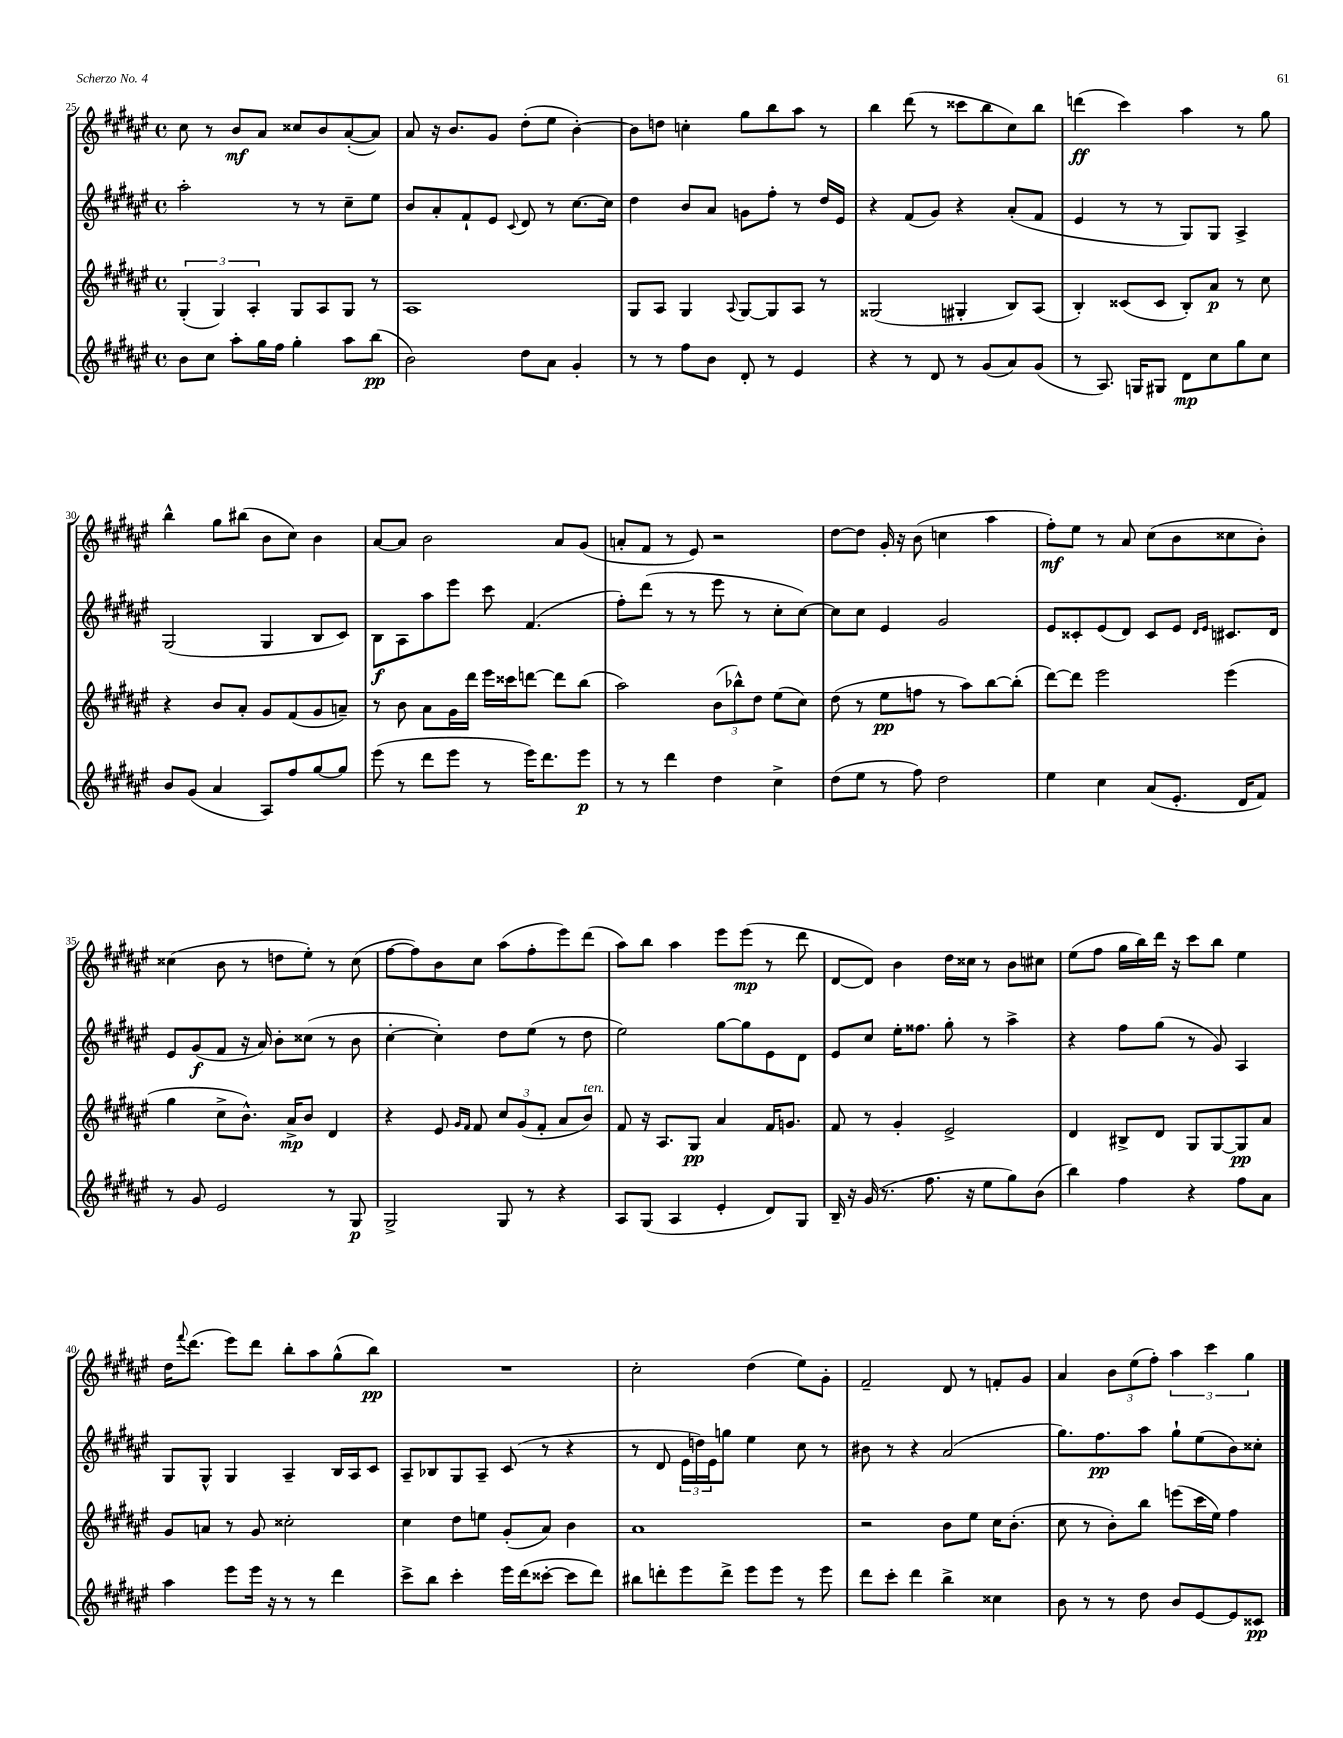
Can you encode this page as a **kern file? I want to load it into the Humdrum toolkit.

**kern	**dynam	**kern	**dynam	**kern	**dynam	**kern	**dynam
*part4	*part4	*part3	*part3	*part2	*part2	*part1	*part1
*staff4	*staff4	*staff3	*staff3	*staff2	*staff2	*staff1	*staff1
*clefG2	*	*clefG2	*	*clefG2	*	*clefG2	*
*k[f#c#g#d#a#e#]	*	*k[f#c#g#d#a#e#]	*	*k[f#c#g#d#a#e#]	*	*k[f#c#g#d#a#e#]	*
*M4/4	*	*M4/4	*	*M4/4	*	*M4/4	*
*met(c)	*	*met(c)	*	*met(c)	*	*met(c)	*
=25	=25	=25	=25	=25	=25	=25	=25
8b\L	.	(6G#'/	.	2aa#'\	.	8cc#\	.
8cc#\J	.	.	.	.	.	8r	.
.	.	6G#/)	.	.	.	.	.
8aa#'\L	.	.	.	.	.	8b/L	mf
.	.	6A#'/	.	.	.	.	.
16gg#\L	.	.	.	.	.	8a#/J	.
16ff#\JJ	.	.	.	.	.	.	.
4gg#'\	.	8G#/L	.	8r	.	8cc##X/L	.
.	.	8A#/	.	8r	.	8b/	.
8aa#\L	.	8G#/J	.	8cc#~\L	.	([8a#'/	.
(8bb\J	pp	8r	.	8ee#\J	.	8a#/J])	.
=26	=26	=26	=26	=26	=26	=26	=26
2b\)	.	1A#	.	8b/L	.	8a#/	.
.	.	.	.	8a#'/	.	16r	.
.	.	.	.	.	.	8.b/L	.
.	.	.	.	8f#`/	.	.	.
.	.	.	.	8e#/J	.	8g#/J	.
.	.	.	.	8qqc#/	.	.	.
8dd#\L	.	.	.	8d#/	.	(8dd#'\L	.
8a#\J	.	.	.	8r	.	8ee#\J	.
4g#'/	.	.	.	[8.cc#\L	.	[4b'\)	.
.	.	.	.	16cc#\Jk]	.	.	.
=27	=27	=27	=27	=27	=27	=27	=27
8r	.	8G#/L	.	4dd#\	.	8b\L]	.
8r	.	8A#/J	.	.	.	8ddn\J	.
8ff#\L	.	4G#/	.	8b/L	.	4ccn'\	.
8b\J	.	.	.	8a#/J	.	.	.
.	.	8qqA#/	.	.	.	.	.
8d#'/	.	[8G#/L	.	8gn\L	.	8gg#\L	.
8r	.	8G#/]	.	8ff#'\J	.	8bb\	.
4e#/	.	8A#/J	.	8r	.	8aa#\J	.
.	.	8r	.	16dd#/LL	.	8r	.
.	.	.	.	16e#/JJ	.	.	.
=28	=28	=28	=28	=28	=28	=28	=28
4r	.	(2G##X/	.	4r	.	4bb\	.
8r	.	.	.	(8f#/L	.	(8ddd#\	.
8d#/	.	.	.	8g#/J)	.	8r	.
8r	.	4G#X'/	.	4r	.	8ccc##X\L	.
(8g#/L	.	.	.	.	.	8bb\	.
8a#/)	.	8B/L)	.	(8a#'/L	.	8cc#\)	.
(8g#/J	.	(8A#/J	.	8f#/J	.	8bb\J	.
=29	=29	=29	=29	=29	=29	=29	=29
8r	.	4B'/)	.	4e#/	.	(4dddn\	ff
8.A#/)	.	.	.	.	.	.	.
.	.	(8c##X/L	.	8r	.	4ccc#\)	.
16Gn/KL	.	.	.	.	.	.	.
8G#X/J	.	8c##/J	.	8r	.	.	.
8d#\L	mp	8B'/L)	.	8G#/L)	.	4aa#\	.
8cc#\	.	8a#/J	p	8G#/J	.	.	.
8gg#\	.	8r	.	4A#^/	.	8r	.
8cc#\J	.	8cc#\	.	.	.	8gg#\	.
!!LO:LB:g=z
=30	=30	=30	=30	=30	=30	=30	=30
8b/L	.	4r	.	(2G#/	.	4bb^^\	.
(8g#/J	.	.	.	.	.	.	.
4a#/	.	8b/L	.	.	.	8gg#\L	.
.	.	8a#'/J	.	.	.	(8bb#X\J	.
8A#/L)	.	8g#/L	.	4G#/	.	8b\L	.
8ff#/	.	(8f#/	.	.	.	8cc#\J)	.
[8gg#/	.	8g#/	.	8B/L	.	4b\	.
8gg#/J]	.	8an~/J)	.	8c#/J)	.	.	.
=31	=31	=31	=31	=31	=31	=31	=31
(8eee#\	.	8r	.	8B\L	f	[8a#/L	.
8r	.	8b\	.	8A#\	.	8a#/J]	.
8ddd#\L	.	8a#\L	.	8aa#\	.	2b\	.
8eee#\J	.	16g#\L	.	8eee#\J	.	.	.
.	.	16ddd#\JJ	.	.	.	.	.
8r	.	16eee#\LL	.	8ccc#\	.	.	.
.	.	16ccc##X\J	.	.	.	.	.
16eee#\KL)	.	[8dddn\J	.	(4.f#/	.	.	.
8.ddd#\	.	.	.	.	.	.	.
.	.	8ddd\L]	.	.	.	8a#/L	.
8eee#\J	p	(8bb\J	.	.	.	(8g#/J	.
=32	=32	=32	=32	=32	=32	=32	=32
8r	.	2aa#\)	.	8ff#'\L)	.	8an'/L	.
8r	.	.	.	(8ddd#\J	.	8f#/J	.
4ddd#\	.	.	.	8r	.	8r	.
.	.	.	.	8r	.	8e#/)	.
4dd#\	.	(12b\L	.	8eee#\	.	2r	.
.	.	12bb-X^^\)	.	.	.	.	.
.	.	.	.	8r	.	.	.
.	.	12dd#\J	.	.	.	.	.
4cc#^\	.	(8ee#\L	.	8cc#'\L	.	.	.
.	.	8cc#\J)	.	[8cc#\J)	.	.	.
=33	=33	=33	=33	=33	=33	=33	=33
(8dd#\L	.	(8dd#\	.	8cc#\L]	.	[8dd#\L	.
8ee#\J	.	8r	.	8cc#\J	.	8dd#\J]	.
8r	.	8ee#\L	pp	4e#/	.	16g#'/	.
.	.	.	.	.	.	16r	.
8ff#\)	.	8ffn\J	.	.	.	(8b\	.
2dd#\	.	8r	.	2g#/	.	4ccn\	.
.	.	8aa#\L)	.	.	.	.	.
.	.	[8bb\	.	.	.	4aa#\	.
.	.	(8bb'\J]	.	.	.	.	.
=34	=34	=34	=34	=34	=34	=34	=34
4ee#\	.	[8ddd#\L)	.	8e#/L	.	8ff#'\L)	mf
.	.	8ddd#\J]	.	8c##X'/	.	8ee#\J	.
4cc#\	.	2eee#\	.	(8e#/	.	8r	.
.	.	.	.	8d#/J)	.	8a#/	.
(8a#/L	.	.	.	8c##/L	.	(8cc#\L	.
8.e#'/J	.	.	.	8e#/J	.	8b\	.
.	.	.	.	16qqd#/LL	.	.	.
.	.	.	.	16qqe#/JJ	.	.	.
.	.	(4eee#\	.	8.c#X/L	.	8cc##X\	.
16d#/KL	.	.	.	.	.	.	.
8f#/J)	.	.	.	.	.	8b'\J)	.
.	.	.	.	16d#/Jk	.	.	.
!!LO:LB:g=z
=35	=35	=35	=35	=35	=35	=35	=35
8r	.	4gg#\	.	8e#/L	.	(4cc##X\	.
8g#/	.	.	.	(8g#/	f	.	.
2e#/	.	8cc#^\L	.	8f#/J	.	8b\	.
.	.	8.b^^\J)	.	16r	.	8r	.
.	.	.	.	16a#/)	.	.	.
.	.	.	.	8b'\L	.	8ddn\L	.
.	.	16a#^/KL	mp	.	.	.	.
.	.	8b/J	.	(8cc##X\J	.	8ee#'\J)	.
8r	.	4d#/	.	8r	.	8r	.
8G#/	p	.	.	8b\	.	(8cc##\	.
=36	=36	=36	=36	=36	=36	=36	=36
2G#^/	.	4r	.	[4cc#'\	.	[8ff#\L	.
.	.	.	.	.	.	8ff#\])	.
.	.	8e#/	.	4cc#'\])	.	8b\	.
.	.	16qqg#/LL	.	.	.	.	.
.	.	16qqf#/JJ	.	.	.	.	.
.	.	8f#/	.	.	.	8cc#\J	.
8G#/	.	12cc#/L	.	8dd#\L	.	(8aa#\L	.
.	.	(12g#/	.	.	.	.	.
8r	.	.	.	(8ee#\J	.	8ff#'\	.
.	.	12f#'/J	.	.	.	.	.
4r	.	8a#/L	.	8r	.	8eee#\)	.
!	!	!LO:TX:a:i:t=ten.	!	!	!	!	!
.	.	8b/J)	.	8dd#\	.	(8ddd#\J	.
=37	=37	=37	=37	=37	=37	=37	=37
8A#/L	.	8f#/	.	2ee#\)	.	8aa#\L)	.
(8G#/J	.	16r	.	.	.	8bb\J	.
.	.	8.A#/L	.	.	.	.	.
4A#/	.	.	.	.	.	4aa#\	.
.	.	8G#/J	pp	.	.	.	.
4e#'/	.	4a#/	.	[8gg#\L	.	8eee#\L	.
.	.	.	.	8gg#\]	.	(8eee#\J	mp
8d#/L)	.	16f#/KL	.	8e#\	.	8r	.
.	.	8.gn/J	.	.	.	.	.
8G#/J	.	.	.	8d#\J	.	8ddd#\	.
=38	=38	=38	=38	=38	=38	=38	=38
16B~/	.	8f#/	.	8e#/L	.	[8d#/L	.
16r	.	.	.	.	.	.	.
(16g#/	.	8r	.	8cc#/J	.	8d#/J])	.
8.r	.	.	.	.	.	.	.
.	.	4g#'/	.	16ee#'\KL	.	4b\	.
.	.	.	.	8.ff##X\J	.	.	.
8.ff#\	.	.	.	.	.	.	.
.	.	2e#^/	.	8gg#'\	.	16dd#\LL	.
16r	.	.	.	.	.	16cc##X\JJ	.
8ee#\L	.	.	.	8r	.	8r	.
8gg#\)	.	.	.	4aa#^\	.	8b\L	.
(8b\J	.	.	.	.	.	8cc#X\J	.
=39	=39	=39	=39	=39	=39	=39	=39
4bb\)	.	4d#/	.	4r	.	(8ee#\L	.
.	.	.	.	.	.	8ff#\J	.
4ff#\	.	8B#X^/L	.	8ff#\L	.	16gg#\LL	.
.	.	.	.	.	.	16bb\)	.
.	.	8d#/J	.	(8gg#\J	.	16ddd#\JJ	.
.	.	.	.	.	.	16r	.
4r	.	8G#/L	.	8r	.	8ccc#\L	.
.	.	[8G#/	.	8g#/)	.	8bb\J	.
8ff#\L	.	8G#/]	pp	4A#/	.	4ee#\	.
8a#\J	.	8a#/J	.	.	.	.	.
!!LO:LB:g=z
=40	=40	=40	=40	=40	=40	=40	=40
4aa#\	.	8g#/L	.	8G#/L	.	16dd#\KL	.
.	.	.	.	.	.	8qqfff#/	.
.	.	.	.	.	.	(8.ddd#\J	.
.	.	8an/J	.	8G#^^/J	.	.	.
8eee#\L	.	8r	.	4G#/	.	8eee#\L)	.
16eee#\Jk	.	8g#/	.	.	.	8ddd#\J	.
16r	.	.	.	.	.	.	.
8r	.	2cc##X'\	.	4A#~/	.	8bb'\L	.
8r	.	.	.	.	.	8aa#\	.
4ddd#\	.	.	.	16B/LL	.	(8gg#^^\	.
.	.	.	.	16A#/J	.	.	.
.	.	.	.	8c#/J	.	8bb\J)	pp
=41	=41	=41	=41	=41	=41	=41	=41
8ccc#^\L	.	4cc#\	.	8A#~/L	.	1r	.
8bb\J	.	.	.	8B-X/	.	.	.
4ccc#'\	.	8dd#\L	.	8G#/	.	.	.
.	.	8een\J	.	8A#~/J	.	.	.
16eee#\LL	.	(8g#'/L	.	(8c#/	.	.	.
(16ddd#\J	.	.	.	.	.	.	.
[8ccc##X'\J	.	8a#/J)	.	8r	.	.	.
8ccc##\L]	.	4b\	.	4r	.	.	.
8ddd#\J)	.	.	.	.	.	.	.
=42	=42	=42	=42	=42	=42	=42	=42
8bb#X\L	.	1a#	.	8r	.	2cc#'\	.
8dddn'\	.	.	.	8d#/	.	.	.
8eee#\	.	.	.	24e#\LL	.	.	.
.	.	.	.	24ddn\)	.	.	.
.	.	.	.	24e#\J	.	.	.
8ddd^\J	.	.	.	8ggn\J	.	.	.
8eee#\L	.	.	.	4ee#\	.	(4dd#\	.
8eee#\J	.	.	.	.	.	.	.
8r	.	.	.	8cc#\	.	8ee#\L)	.
8eee#\	.	.	.	8r	.	8g#'\J	.
=43	=43	=43	=43	=43	=43	=43	=43
8ddd#\L	.	2r	.	8b#X\	.	2f#~/	.
8ccc#'\J	.	.	.	8r	.	.	.
4ddd#\	.	.	.	4r	.	.	.
4bb^\	.	8b\L	.	(2a#/	.	8d#/	.
.	.	8ee#\J	.	.	.	8r	.
4cc##X\	.	16cc#\KL	.	.	.	8fn'/L	.
.	.	(8.b'\J	.	.	.	.	.
.	.	.	.	.	.	8g#/J	.
=44	=44	=44	=44	=44	=44	=44	=44
8b\	.	8cc#\	.	8.gg#\L)	.	4a#/	.
8r	.	8r	.	.	.	.	.
.	.	.	.	8.ff#\	pp	.	.
8r	.	8b'\L)	.	.	.	12b\L	.
.	.	.	.	.	.	(12ee#\	.
8dd#\	.	8bb\J	.	8aa#\J	.	.	.
.	.	.	.	.	.	12ff#'\J)	.
8b/L	.	(8eeen\L	.	8gg#`\L	.	6aa#\	.
[8e#/	.	16ccc#\L	.	(8ee#\	.	.	.
.	.	.	.	.	.	6ccc#\	.
.	.	16ee#\JJ)	.	.	.	.	.
8e#/]	.	4ff#\	.	8b\)	.	.	.
.	.	.	.	.	.	6gg#\	.
8c##X/J	pp	.	.	8cc##X'\J	.	.	.
==	==	==	==	==	==	==	==
*-	*-	*-	*-	*-	*-	*-	*-
